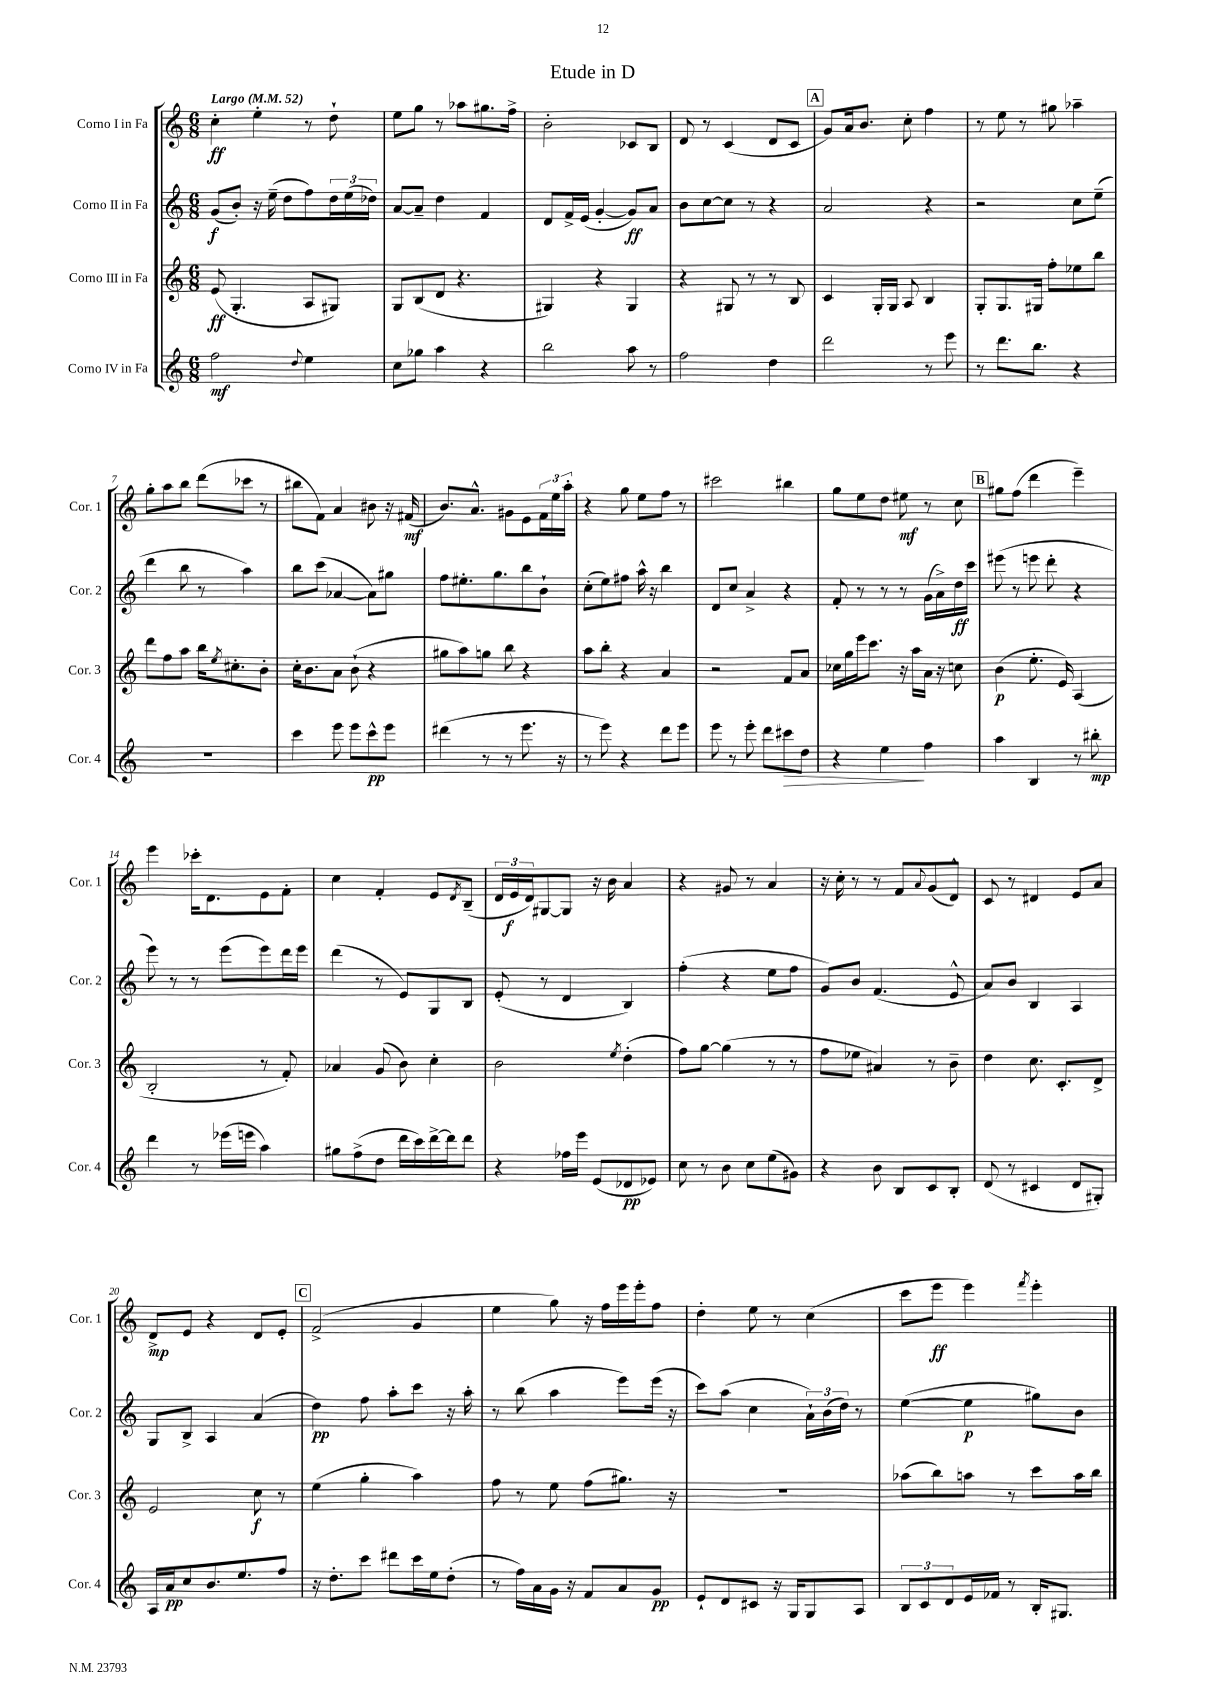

**kern	**dynam	**kern	**dynam	**kern	**dynam	**kern	**dynam
*part4	*part4	*part3	*part3	*part2	*part2	*part1	*part1
*staff4	*staff4	*staff3	*staff3	*staff2	*staff2	*staff1	*staff1
*I"Corno IV in Fa	*	*I"Corno III in Fa	*	*I"Corno II in Fa	*	*I"Corno I in Fa	*
*I'Cor. 4	*	*I'Cor. 3	*	*I'Cor. 2	*	*I'Cor. 1	*
*clefG2	*	*clefG2	*	*clefG2	*	*clefG2	*
*k[]	*	*k[]	*	*k[]	*	*k[]	*
*M6/8	*	*M6/8	*	*M6/8	*	*M6/8	*
*MM52	*	*MM52	*	*MM52	*	*MM52	*
=1	=1	=1	=1	=1	=1	=1	=1
!	!	!	!	!	!	!LO:TX:a:B:t=Largo	!
2ff\	mf	(8e/	ff	(8g/L	f	4cc'\	ff
.	.	4.G'/	.	8b'/J)	.	.	.
.	.	.	.	16r	.	4ee'\	.
.	.	.	.	(16ee~\	.	.	.
.	.	.	.	8dd\L	.	.	.
8qqdd/	.	.	.	.	.	.	.
4ee\	.	8A/L	.	8ff\)	.	8r	.
.	.	8G#X/J)	.	24dd\L	.	8dd`\	.
.	.	.	.	(24ee\	.	.	.
.	.	.	.	24dd-X\JJ)	.	.	.
=2	=2	=2	=2	=2	=2	=2	=2
8cc\L	.	8G/L	.	[8a/L	.	8ee\L	.
8gg-X\J	.	(8B/	.	8a~/J]	.	8gg\J	.
4aa\	.	8d/J	.	4dd\	.	8r	.
.	.	4.r	.	.	.	8aa-X\L	.
4r	.	.	.	4f/	.	8.gg#X\	.
.	.	.	.	.	.	16ff^\Jk	.
=3	=3	=3	=3	=3	=3	=3	=3
2bb\	.	4G#X/)	.	8d/L	.	2b'\	.
.	.	.	.	16f^/L	.	.	.
.	.	.	.	(16e/JJ	.	.	.
.	.	4r	.	[4g'/	.	.	.
8aa\	.	4G#/	.	8g/L])	ff	8c-X/L	.
8r	.	.	.	8a/J	.	8B/J	.
=4	=4	=4	=4	=4	=4	=4	=4
2ff\	.	4r	.	8b\L	.	8d/	.
.	.	.	.	[8cc\	.	8r	.
.	.	8G#X/	.	8cc\J]	.	(4c/	.
.	.	8r	.	8r	.	.	.
4dd\	.	8r	.	4r	.	8d/L	.
.	.	8B/	.	.	.	8c/J	.
!!LO:REH:place=s1:t=A
=5	=5	=5	=5	=5	=5	=5	=5
2ddd\	.	4c/	.	2a/	.	8g/L)	.
.	.	.	.	.	.	16a/k	.
.	.	.	.	.	.	8.b/J	.
.	.	16G'/LL	.	.	.	.	.
.	.	16G/JJ	.	.	.	.	.
.	.	8A/	.	.	.	8cc'\	.
8r	.	4B/	.	4r	.	4ff\	.
8eee\	.	.	.	.	.	.	.
=6	=6	=6	=6	=6	=6	=6	=6
8r	.	8G'/L	.	2r	.	8r	.
8.ddd\L	.	8.G/	.	.	.	8ee\	.
.	.	.	.	.	.	8r	.
8.bb\J	.	16G#X/Jk	.	.	.	.	.
.	.	8ff'\L	.	.	.	8gg#X\	.
4r	.	8ee-X\	.	8cc\L	.	4aa-X~\	.
.	.	8bb\J	.	(8ee~\J	.	.	.
!!LO:LB:g=z
=7	=7	=7	=7	=7	=7	=7	=7
2.r	.	8ddd\L	.	4ddd\	.	8gg'\L	.
.	.	8ff\	.	.	.	8aa\	.
.	.	8aa\J	.	8bb\	.	8bb\J	.
.	.	16bb\KL	.	8r	.	(8ddd\L	.
.	.	8qee/	.	.	.	.	.
.	.	8.cc#X'\	.	.	.	.	.
.	.	.	.	4aa\)	.	8ccc-X\J	.
.	.	8b'\J	.	.	.	8r	.
=8	=8	=8	=8	=8	=8	=8	=8
4ccc\	.	16cc'\KL	.	8bb\L	.	8bb#X\L	.
.	.	8.b\	.	.	.	.	.
.	.	.	.	(8ccc\J	.	8f\J)	.
8eee\	.	8a\J	.	[4a-X/	.	4a/	.
8eee\L	.	(8b`\	.	.	.	.	.
8ccc^^\	pp	4r	.	8a-\L])	.	8b#X\	.
8eee\J	.	.	.	8gg#X\J	.	16r	.
.	.	.	.	.	.	(16f#X/	mf
=9	=9	=9	=9	=9	=9	=9	=9
(4ddd#X\	.	8gg#X\L	.	8ff\L	.	8.b/L)	.
.	.	8aa\)	.	8.ee#X'\	.	.	.
.	.	.	.	.	.	8.a^^/J	.
8r	.	8ggn\J	.	.	.	.	.
.	.	.	.	8.gg\	.	.	.
8r	.	8bb\	.	.	.	8g#X\L	.
8.eee\	.	4r	.	8bb\	.	8e\	.
.	.	.	.	8b`\J	.	24f\L	.
.	.	.	.	.	.	24ee\	.
16r	.	.	.	.	.	.	.
.	.	.	.	.	.	24aa'\JJ	.
=10	=10	=10	=10	=10	=10	=10	=10
8r	.	8aa\L	.	(8cc'\L	.	4r	.
8eee\)	.	8bb'\J	.	8ee\)	.	.	.
4r	.	4r	.	8ff#X\J	.	8gg\	.
.	.	.	.	16aa^^\	.	8ee\L	.
.	.	.	.	16r	.	.	.
8ddd\L	.	4a/	.	4bb\	.	8ff\J	.
8eee\J	.	.	.	.	.	8r	.
=11	=11	=11	=11	=11	=11	=11	=11
8eee\	.	2r	.	8d/L	.	2ccc#X\	.
8r	.	.	.	8cc/J	.	.	.
8eee'\	.	.	.	4a^/	.	.	.
8ddd\L	.	.	.	.	.	.	.
!	!LO:HP:b	!	!	!	!	!	!
8ccc#X\	>	8f/L	.	4r	.	4bb#X\	.
8dd\J	.	8a/J	.	.	.	.	.
=12	=12	=12	=12	=12	=12	=12	=12
4r	.	16cc-X\LL	.	8f'/	.	8gg\L	.
.	.	16gg\	.	.	.	.	.
.	.	16eee\J	.	8r	.	8ee\	.
.	.	8.ccc\J	.	.	.	.	.
4ee\	.	.	.	8r	.	8dd\J	.
.	.	16r	.	8r	.	8ee#X\	mf
.	.	16aa\LL	.	.	.	.	.
4ff\	]	16a\JJ	.	(16g\LL	.	8r	.
.	.	16r	.	16a^\)	.	.	.
.	.	8ccn\	.	16dd\	ff	8cc\	.
.	.	.	.	16ccc\JJ	.	.	.
!!LO:REH:place=s1:t=B
=13	=13	=13	=13	=13	=13	=13	=13
4aa\	.	(4b\	p	(8eee#X\	.	8gg#X\L	.
.	.	.	.	8r	.	(8ff\J	.
4B/	.	8.ee'\	.	8eeen\	.	4ddd\	.
.	.	.	.	8ddd'\	.	.	.
.	.	16e/)	.	.	.	.	.
8r	.	(4A/	.	4r	.	4eee~\)	.
8bb#X'\	mp	.	.	.	.	.	.
!!LO:LB:g=z
=14	=14	=14	=14	=14	=14	=14	=14
4ddd\	.	2B'/	.	8eee\)	.	4eee\	.
.	.	.	.	8r	.	.	.
8r	.	.	.	8r	.	16ccc-X'\KL	.
.	.	.	.	.	.	8.d\	.
(16eee-X\LL	.	.	.	(8eee\L	.	.	.
16eeen\JJ	.	.	.	.	.	.	.
4aa\)	.	8r	.	8eee\)	.	8e\	.
.	.	8f'/)	.	16ddd\L	.	8f'\J	.
.	.	.	.	16eee\JJ	.	.	.
=15	=15	=15	=15	=15	=15	=15	=15
8gg#X\L	.	4a-X/	.	(4ddd\	.	4cc\	.
(8ff^\	.	.	.	.	.	.	.
8dd\J	.	(8g/	.	8r	.	4f'/	.
16ddd\LL	.	8b\)	.	8e/L)	.	.	.
16ccc\)	.	.	.	.	.	.	.
[16ddd^\	.	4cc'\	.	8G/	.	8e/L	.
16ddd\J]	.	.	.	.	.	.	.
.	.	.	.	.	.	8qd/	.
8ddd\J	.	.	.	8B/J	.	(8B~/J	.
=16	=16	=16	=16	=16	=16	=16	=16
4r	.	2b\	.	(8e'/	.	24d/LL	.
.	.	.	.	.	.	24e/	f
.	.	.	.	.	.	24d/J)	.
.	.	.	.	8r	.	[8G#X/	.
16ff-X\LL	.	.	.	4d/	.	8G#/J]	.
16eee\JJ	.	.	.	.	.	.	.
(8e/L	.	.	.	.	.	16r	.
.	.	.	.	.	.	16b\	.
.	.	8qee/	.	.	.	.	.
8d-X/	pp	(4dd'\	.	4B/)	.	4a/	.
8e-X/J)	.	.	.	.	.	.	.
=17	=17	=17	=17	=17	=17	=17	=17
8cc\	.	8ff\L)	.	(4ff'\	.	4r	.
8r	.	[8gg\J	.	.	.	.	.
8b\	.	(4gg\]	.	4r	.	8g#X/	.
8cc\L	.	.	.	.	.	8r	.
(8ee\	.	8r	.	8ee\L	.	4a/	.
8g#X\J)	.	8r	.	8ff\J	.	.	.
=18	=18	=18	=18	=18	=18	=18	=18
4r	.	8ff\L	.	8g/L)	.	16r	.
.	.	.	.	.	.	16cc'\	.
.	.	8ee-X\J	.	8b/J	.	8r	.
8b\	.	4a#X/)	.	(4.f/	.	8r	.
8B/L	.	.	.	.	.	8f/L	.
.	.	.	.	.	.	8qqa/	.
8c/	.	8r	.	.	.	(8g/	.
8B'/J	.	8b~\	.	8e^^/	.	8d^^/J)	.
=19	=19	=19	=19	=19	=19	=19	=19
(8d/	.	4dd\	.	8a/L)	.	8c/	.
8r	.	.	.	8b/J	.	8r	.
4c#X/	.	8.cc\	.	4B/	.	4d#X/	.
.	.	8.c'/L	.	.	.	.	.
8d/L	.	.	.	4A/	.	8e/L	.
8G#X'/J)	.	8d^/J	.	.	.	8a/J	.
!!LO:LB:g=z
=20	=20	=20	=20	=20	=20	=20	=20
16A/LL	.	2e/	.	8G/L	.	8d^/L	mp
16a/J	pp	.	.	.	.	.	.
8cc/	.	.	.	8B^/J	.	8e/J	.
8.b/	.	.	.	4A/	.	4r	.
8.ee/	.	.	.	.	.	.	.
.	.	8cc\	f	(4a/	.	8d/L	.
8ff/J	.	8r	.	.	.	8e'/J	.
!!LO:REH:place=s1:t=C
=21	=21	=21	=21	=21	=21	=21	=21
16r	.	(4ee\	.	4dd\)	pp	(2f^/	.
8.dd'\L	.	.	.	.	.	.	.
8ccc\J	.	4gg'\	.	8ff\	.	.	.
8ddd#X\L	.	.	.	8aa'\L	.	.	.
16ccc\L	.	4aa\)	.	8ccc\J	.	4g/	.
16ee\J	.	.	.	.	.	.	.
(8dd'\J	.	.	.	16r	.	.	.
.	.	.	.	16aa'\	.	.	.
=22	=22	=22	=22	=22	=22	=22	=22
8r	.	8ff\	.	8r	.	4ee\	.
16ff\LL)	.	8r	.	(8bb\	.	.	.
16a\	.	.	.	.	.	.	.
16g\JJ	.	8ee\	.	4aa\	.	8gg\)	.
16r	.	.	.	.	.	.	.
8f/L	.	(8ff\L	.	.	.	16r	.
.	.	.	.	.	.	16ff\LL	.
8a/	.	8.gg#X\J)	.	8eee\L)	.	16eee\	.
.	.	.	.	.	.	16eee'\J	.
8g/J	pp	.	.	(16eee\Jk	.	8ff\J	.
.	.	16r	.	16r	.	.	.
=23	=23	=23	=23	=23	=23	=23	=23
8e`/L	.	2.r	.	8ccc\L)	.	4dd'\	.
8d/	.	.	.	(8aa\J	.	.	.
8c#X/J	.	.	.	4cc\	.	8ee\	.
16r	.	.	.	.	.	8r	.
16G/KL	.	.	.	.	.	.	.
8G/	.	.	.	24a`\LL)	.	(4cc\	.
.	.	.	.	(24b\	.	.	.
.	.	.	.	24dd\JJ)	.	.	.
8A/J	.	.	.	8r	.	.	.
=24	=24	=24	=24	=24	=24	=24	=24
12B/L	.	(8aa-X\L	.	([4ee\	.	8ccc\L	.
12c/	.	.	.	.	.	.	.
.	.	8bb\)	.	.	.	8eee\J	ff
12d/	.	.	.	.	.	.	.
16e/L	.	8aan\J	.	4ee\]	p	4eee\)	.
16f-X/JJ	.	.	.	.	.	.	.
8r	.	8r	.	.	.	.	.
.	.	.	.	.	.	8qfff/	.
16B'/KL	.	8ccc\L	.	8gg#X\L)	.	4eee'\	.
8.G#X/J	.	.	.	.	.	.	.
.	.	16aa\L	.	8b\J	.	.	.
.	.	16bb\JJ	.	.	.	.	.
==	==	==	==	==	==	==	==
*-	*-	*-	*-	*-	*-	*-	*-
